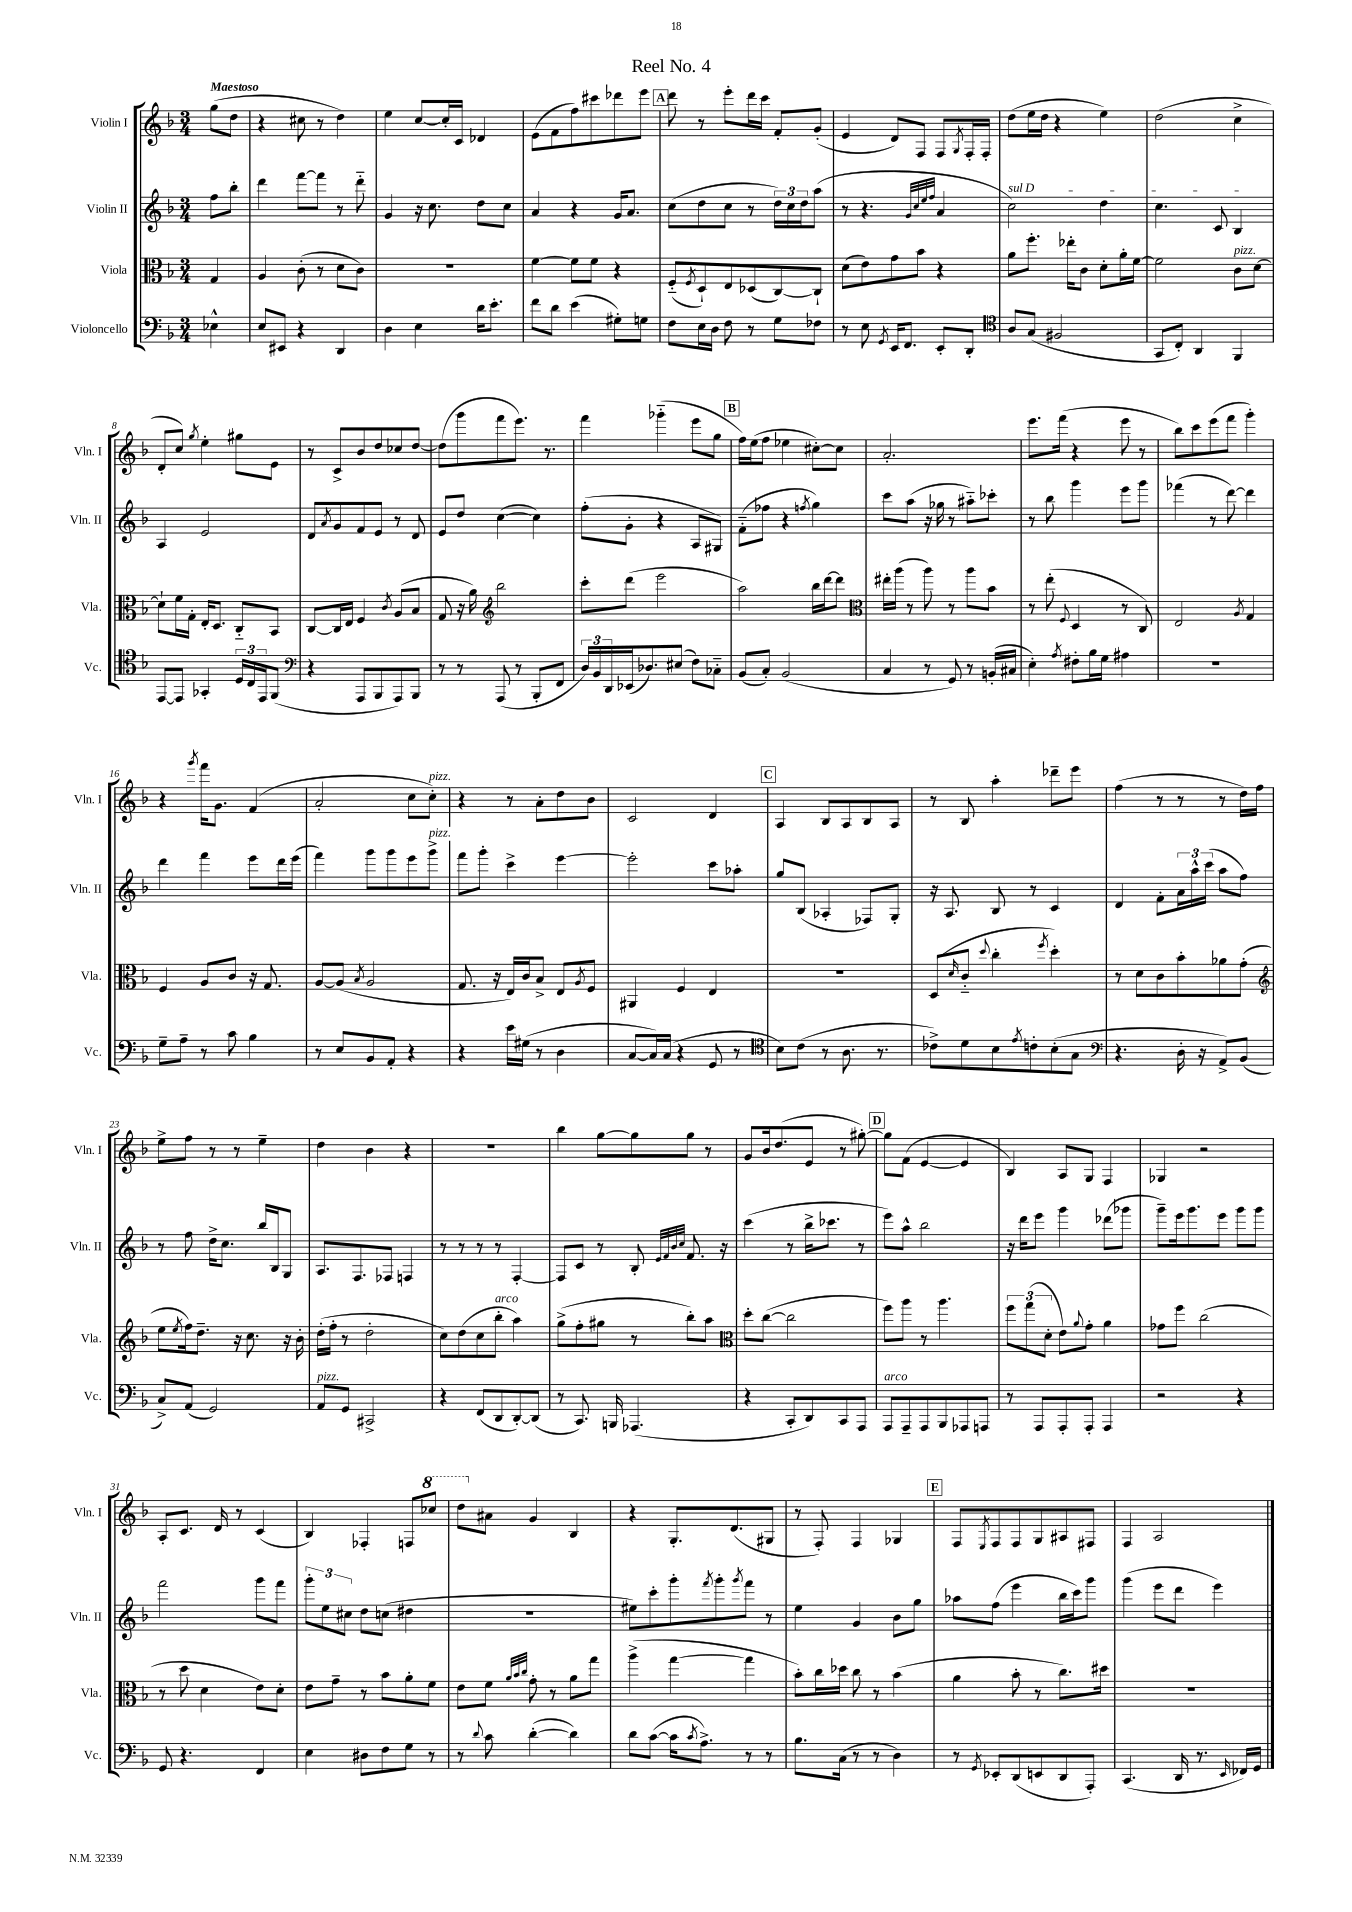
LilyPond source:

\header { title = "Reel No. 4" }
<<
\new StaffGroup <<
\new Staff = "s0" \with { instrumentName = "Violin I" shortInstrumentName = "Vln. I" } {
    \clef treble \key f \major \numericTimeSignature \time 3/4 \partial 4 \tempo "Maestoso"
    g''8( d''8 |
    r4 cis''8 r8 d''4) |
    e''4 c''8~ c''16-. c'16 des'4 |
    e'8( f'8 f''8) cis'''8 des'''8 e'''8 |
    \mark \markup { \box "A" } d'''8 r8 e'''8-. d'''16 c'''16 f'8-. g'8-.( |
    e'4 d'8) f8 f8 \acciaccatura { g8 } f16-. f16-. |
    d''8( e''16 d''16 r4 e''4) |
    d''2( c''4-> |
    d'8-. c''8) \acciaccatura { g''8 } e''4-. gis''8 e'8 |
    r8 c'8-> bes'8 d''8 ces''8 d''8~ |
    d''8( g'''8 f'''8 e'''8.) r8. |
    f'''4 ges'''4-_( e'''8 g''8 |
    \mark \markup { \box "B" } f''16) e''16( f''8 ees''4 cis''8~-.) cis''8 |
    a'2.-. |
    e'''8. f'''16( r4 e'''8 r8 |
    bes''8) c'''8 e'''8( f'''8 g'''4-.) |
    r4 \acciaccatura { g'''8 } f'''16 g'8. f'4( |
    a'2-. c''8 c''8-.^\markup { \italic "pizz." }) |
    r4 r8 a'8-. d''8 bes'8 |
    c'2 d'4 |
    \mark \markup { \box "C" } a4 bes8 a8 bes8 a8 |
    r8 bes8 a''4-. des'''8-- e'''8 |
    f''4( r8 r8 r8 d''16) f''16 |
    e''8-> f''8 r8 r8 e''4-- |
    d''4 bes'4 r4 |
    R2. |
    bes''4 g''8~ g''8 g''8 r8 |
    g'8 bes'16 d''8.( e'8 r8 gis''8~-.) |
    \mark \markup { \box "D" } gis''8 f'8( e'4~ e'4 |
    bes4) a8 g8 f4 |
    ges4 r2 |
    a8-. c'8. d'16 r8 c'4( |
    bes4) fes4-. f8 \ottava #1 ces'''8 |
    d'''8 \ottava #0 ais'8 g'4 bes4 |
    r4 g8.-. d'8.( gis8 |
    r8 f8-.) f4 ges4 |
    \mark \markup { \box "E" } f8 \acciaccatura { e8 } f8 f8 g8 ais8 fis8 |
    f4 a2 \bar "|." |
}
\new Staff = "s1" \with { instrumentName = "Violin II" shortInstrumentName = "Vln. II" } {
    \clef treble \key f \major \numericTimeSignature \time 3/4 \partial 4
    f''8 bes''8-. |
    d'''4 f'''8~ f'''8 r8 d'''8-_ |
    g'4 r16 c''8. d''8 c''8 |
    a'4 r4 g'16 a'8. |
    \mark \markup { \box "A" } c''8( d''8 c''8 r8 \tuplet 3/2 { d''16) c''16 d''16 } a''8( |
    r8 r4. \grace { g'32 c''32 e''32 f''32 } a'4 |
    \once \override TextSpanner.bound-details.left.text = \markup { \italic "sul D" } c''2\startTextSpan) d''4 |
    c''4. c'8 bes4\stopTextSpan |
    a4 e'2 |
    d'8 \acciaccatura { a'8 } g'8 f'8 e'8 r8 d'8 |
    e'8 d''8 c''4~( c''4) |
    f''8-.( g'8-. r4 a8 gis8) |
    \mark \markup { \box "B" } f'8-_( fes''8 r4 \acciaccatura { f''8 } g''4) |
    c'''8 a''8( r16 ges''16 r8 ais''8-_) ces'''8-. |
    r8 bes''8 g'''4 e'''8 g'''8 |
    fes'''4( r8 d'''8~) d'''4 |
    d'''4 f'''4 e'''8 d'''16 e'''16( |
    f'''4) g'''8 g'''8 e'''8 g'''8->^\markup { \italic "pizz." } |
    f'''8 g'''8-. c'''4-> e'''4~ |
    e'''2-. c'''8 aes''8-. |
    \mark \markup { \box "C" } g''8 bes8( aes4-. fes8) g8-. |
    r16 a8. bes8 r8 c'4 |
    d'4 f'8-. \tuplet 3/2 { a'16 a''16-^ c'''16( } a''8 f''8) |
    r8 f''8 d''16-> c''8. bes''16 bes16 g8 |
    a8. f8. fes8 f4 |
    r8 r8 r8 r8 f4~-. |
    f8 c'8 r8 bes8-. \grace { e'32 f'32 bes'32 c''32 } f'8. r16 |
    c'''4( r8 bes''16-> ces'''8. r8 |
    \mark \markup { \box "D" } e'''8) a''8-^ bes''2 |
    r16 d'''16 e'''8 g'''4 des'''8( ges'''8 |
    g'''8--) e'''16 g'''8. e'''8 g'''8 g'''8 |
    f'''2 g'''8 f'''8 |
    \tuplet 3/2 { g'''8-. e''8 cis''8 } d''8 c''8( dis''4 |
    R2. |
    eis''8) c'''8-. g'''8-. \acciaccatura { f'''8 } g'''8-. \acciaccatura { g'''8 } f'''8 r8 |
    e''4 g'4 bes'8 g''8 |
    \mark \markup { \box "E" } aes''8 f''8( e'''4 bes''16 c'''16) g'''8 |
    g'''4( e'''8 d'''8 e'''4) \bar "|." |
}
\new Staff = "s2" \with { instrumentName = "Viola" shortInstrumentName = "Vla." } {
    \clef alto \key f \major \numericTimeSignature \time 3/4 \partial 4
    g4 |
    a4 c'8-.( r8 d'8 c'8) |
    R2. |
    f'4~ f'8 f'8 r4 |
    \mark \markup { \box "A" } f8-_( \acciaccatura { f8 } d8-!) e8 des8( c8~) c8-! |
    d'8( e'8) g'8 bes'8 r4 |
    a'8 f''8.-. ees''16-. c'8 d'8-. a'16-. f'16~ |
    f'2 c'8^\markup { \italic "pizz." } d'8~ |
    d'8-! f'16 g16-. e16-. d8. c8-_ bes,8 |
    c8~ c16 e16 f4 \acciaccatura { c'8 } a8( bes8 |
    g8 r16 a'16) \clef treble bes''2 |
    c'''8-. d'''8( e'''2 |
    \mark \markup { \box "B" } a''2) bes''16 d'''16~ d'''8 |
    \clef alto eis''16-. a''16( r8 a''8) r8 a''8 bes'8 |
    r8 e''8-.( \appoggiatura { f8 } d4 r8 c8) |
    e2 \acciaccatura { a8 } g4 |
    f4 a8 c'8 r16 g8. |
    a8~ a8( \acciaccatura { bes8 } a2 |
    g8. r16 e16) c'16 bes8-> e8 \acciaccatura { a8 } f8 |
    ais,4 f4 e4 |
    \mark \markup { \box "C" } R2. |
    d8( \grace { d'16 } c'8-_ \appoggiatura { d''8 } c''4-. \acciaccatura { f''8 } d''4-.) |
    r8 d'8 c'8 bes'8-. aes'8 g'8-.( |
    \clef treble e''8 \acciaccatura { e''8 } f''16) d''8.-- r16 c''8. r16 bes'16-. |
    d''16-.( f''16-. r8 d''2-. |
    c''8) d''8( c''8 bes''8-.^\markup { \italic "arco" } a''4) |
    g''8->( f''8-. gis''8 r8 bes''8-.) a''8 |
    \clef alto d''8-. c''8~( c''2 |
    \mark \markup { \box "D" } f''8) a''8 r8 a''4. |
    \tuplet 3/2 { f''8 g''8( d'8-. } e'8) \appoggiatura { a'8 } g'8-. a'4 |
    ges'8 f''8 c''2( |
    r8 d''8 d'4 e'8) d'8-. |
    e'8 g'8-- r8 bes'8 a'8-. f'8 |
    e'8 f'8 \grace { a'32 bes'32 c''32 } g'8-. r8 a'8 g''8 |
    a''4->( g''4~ g''4 |
    bes'8-.) c''16 des''16 c''8 r8 bes'4( |
    \mark \markup { \box "E" } a'4 bes'8-. r8 c''8.) dis''16 |
    R2. \bar "|." |
}
\new Staff = "s3" \with { instrumentName = "Violoncello" shortInstrumentName = "Vc." } {
    \clef bass \key f \major \numericTimeSignature \time 3/4 \partial 4
    ees4-^ |
    e8 eis,8 r4 d,4 |
    d4 e4 d'16 e'8.-. |
    f'8 d'8 e'4( gis8-.) g8 |
    \mark \markup { \box "A" } f8 e16 d16 f8 r8 g8 fes8 |
    r8 e8 \acciaccatura { g,8 } e,16 f,8. e,8-. d,8-. |
    \clef tenor a8 g8( fis2 |
    g,8 c8-.) a,4 f,4 |
    e,8~ e,8 ges,4-. \tuplet 3/2 { d16 c16 e,16 } f,8( |
    \clef bass r4 a,,8 bes,,8 a,,8) bes,,8 |
    r8 r8 a,,8( r8 bes,,8-. f,8 |
    \tuplet 3/2 { d16) bes,16 d,16 } ees,16( des8.) eis8( f8) ces8-_ |
    \mark \markup { \box "B" } bes,8( c8-.) bes,2( |
    c4 r8 g,8) r8 b,16-.( cis16 |
    e4-.) \acciaccatura { a8 } fis8-. bes16 g16 ais4 |
    R2. |
    g8-- a8-- r8 c'8 bes4 |
    r8 e8 bes,8 a,8-. r4 |
    r4 e'16 gis16( r8 d4 |
    c8~ c16) c16( r4 g,8 r8 |
    \mark \markup { \box "C" } \clef tenor bes8) c'8( r8 a8. r8. |
    ces'8->) d'8 bes8 \acciaccatura { e'8 } c'8-. bes8-.( g8 |
    \clef bass r4. d16-. r16 a,8->) bes,8( |
    c8->) a,8( g,2) |
    a,8^\markup { \italic "pizz." } g,8 cis,2-> |
    r4 f,8( d,8 d,8~-.) d,8( |
    r8 c,8.) b,,16 aes,,4.( |
    r4 c,8-. d,8) c,8 a,,8 |
    \mark \markup { \box "D" } a,,8^\markup { \italic "arco" } a,,8-- a,,8 bes,,8 aes,,8 a,,8 |
    r8 a,,8 a,,8-. a,,8-. a,,4 |
    r2 r4 |
    g,8 r4. f,4 |
    e4 dis8 f8 g8 r8 |
    r8 \appoggiatura { d'8 } c'8 d'4~-.( d'4) |
    d'8 c'8~( c'16 \acciaccatura { c'8 } a8.->) r8 r8 |
    bes8. c16( r8 r8 d4) |
    \mark \markup { \box "E" } r8 \acciaccatura { g,8 } ees,8-. d,8( e,8 d,8 a,,8-.) |
    c,4.( d,16 r8. \grace { e,16 } fes,16) g,16 \bar "|." |
}
>>
>>
